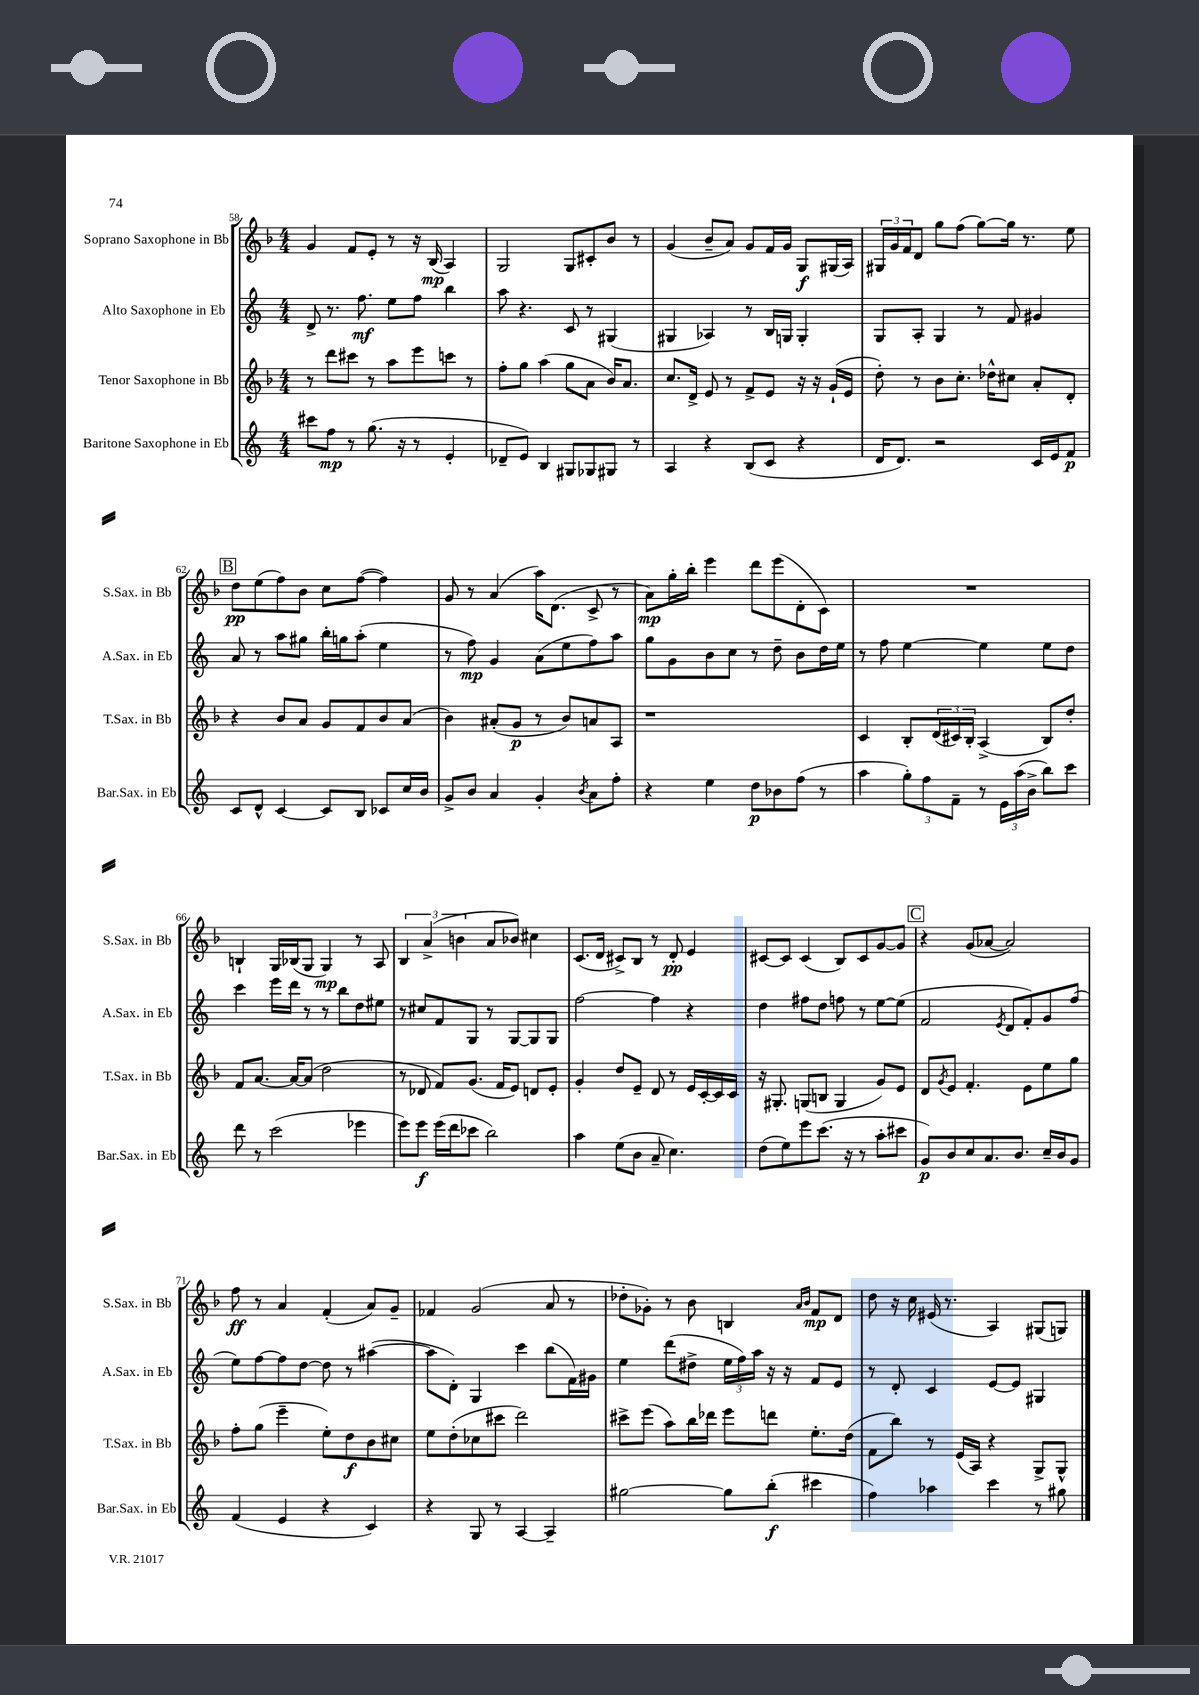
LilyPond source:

<<
\new StaffGroup <<
\new Staff = "s0" \with { instrumentName = "Soprano Saxophone in Bb" shortInstrumentName = "S.Sax. in Bb" } {
    \clef treble \key f \major \numericTimeSignature \time 4/4
    g'4 f'8 e'8-. r8 r16 bes16\mp( a4) |
    g2 g8 cis'8-. bes'8 r8 |
    g'4( bes'8-- a'8) g'8 f'16 g'16 g8\f gis16( a16) |
    \tuplet 3/2 { gis16 g'16 f'16 } d'8 g''8 f''8( g''8~) g''16 r8. e''8 |
    \mark \markup { \box "B" } d''8\pp e''8( f''8) bes'8 c''8 f''8~( f''4) |
    g'8 r8 a'4( a''16) d'8.( c'8-> r8 |
    a'8\mp) g''16-. bes''16-. e'''4 d'''8 e'''8( d'8-. c'8) |
    R1 |
    b4-! g16 bes16( g8 g4\mp) r8 a8 |
    \tuplet 3/2 { bes4 a'4->( b'4 } a'8 bes'8) cis''4 |
    c'8.( d'16 cis'8->) bes8 r8 d'8-.\pp e'4 |
    cis'8~ cis'8 cis'4( bes8) cis'8 g'8~ g'8 |
    \mark \markup { \box "C" } r4 g'8( aes'8~ aes'2) |
    f''8\ff r8 a'4 f'4-.( a'8) g'8-- |
    fes'4 g'2( a'8 r8 |
    des''8-. ges'8-.) r8 bes'8 b4 \grace { a'16 bes'16 } f'8\mp d'8 |
    d''8 r16 c''16 eis'16( r8. a4) gis8( g8) \bar "|." |
}
\new Staff = "s1" \with { instrumentName = "Alto Saxophone in Eb" shortInstrumentName = "A.Sax. in Eb" } {
    \clef treble \key c \major \numericTimeSignature \time 4/4
    d'8-> r8. f''8.\mf e''8 f''8 b''4 |
    a''8 r4. c'8 r8 gis4( |
    gis4 aes4) r8 b16 g16 g4-. |
    g8 a8-. g4 r8 f'8 gis'4 |
    \mark \markup { \box "B" } a'8 r8 a''8 gis''8 b''16-. g''16 a''8-.( e''4 |
    r8 f''8\mp) g'4 a'8( e''8 f''8) a''8 |
    g''8 g'8 b'8 c''8 r8 d''8-- b'8 d''16 e''16 |
    r8 f''8 e''4~ e''4 e''8 d''8 |
    c'''4 e'''16 d'''16 r8 r8 b''8 d''8 eis''8 |
    r8 cis''8 f'8 g8 r8 g8~ g8 g8 |
    f''2~ f''4 r4 |
    d''4 fis''8 d''8 f''8 r8 e''8~ e''8( |
    \mark \markup { \box "C" } f'2 \acciaccatura { e'8 } d'8 f'8-.) g'8 f''8( |
    e''8) f''8~ f''8 d''8~ d''8 r8 ais''4~( |
    ais''8 d'8-.) g4 c'''4 b''8( f'16) gis'16 |
    e''4 d'''8( dis''8-> \tuplet 3/2 { e''16 f''16) a''16 } r16 r16 f'8 e'8 |
    r8 d'8-. c'4 e'8~ e'8 gis4 \bar "|." |
}
\new Staff = "s2" \with { instrumentName = "Tenor Saxophone in Bb" shortInstrumentName = "T.Sax. in Bb" } {
    \clef treble \key f \major \numericTimeSignature \time 4/4
    r8 d'''8 cis'''8 r8 a''8 e'''8 c'''8 r8 |
    f''8-. g''8 a''4( g''8 a'8 bes'16) a'8. |
    c''8. d'16-> e'8 r8 f'8-> e'8 r16 r16 g'16-!( e'16 |
    d''8-.) r8 bes'8 c''8.-. des''16-^ cis''8 a'8-. d'8-. |
    \mark \markup { \box "B" } r4 bes'8 a'8 g'8 f'8 bes'8 a'8( |
    bes'4) ais'8-.( g'8\p r8 bes'8) a'8 a8 |
    r1 |
    c'4 bes8-. \tuplet 3/2 { d'16( cis'16) bes16-. } a4->( bes8) d''8-. |
    f'8 a'8.~ a'16~ a'8( d''2 |
    r8 des'8 f'8) g'8.( f'16 e'8) d'8 e'8-. |
    g'4-. d''8 e'8-- d'8 r8 e'16 c'16~-. c'16 c'16 |
    r16 gis8.-. g8( b8 g4 g'8) e'8 |
    \mark \markup { \box "C" } d'8 \acciaccatura { g'8 } e'8 f'4.-. e'8 e''8 g''8 |
    f''8-. g''8( e'''4-- e''8-.) d''8\f bes'8 cis''8 |
    e''8 d''8-.( ces''8 cis'''8 d'''2) |
    cis'''8-> e'''8( a''8) bes''16 des'''16 e'''8 d'''8 e''8.-. d''16( |
    f'8 bes''8) r8 e'16( a16) r4 g8-> g8-^ \bar "|." |
}
\new Staff = "s3" \with { instrumentName = "Baritone Saxophone in Eb" shortInstrumentName = "Bar.Sax. in Eb" } {
    \clef treble \key c \major \numericTimeSignature \time 4/4
    cis'''8 f''8\mp r8 g''8.( r16 r8 e'4-. |
    des'8-- e'8) b4 gis8 ges8 gis8 r8 |
    a4 r4 b8( c'8 r4 |
    d'16 d'8.) r2 c'16 e'16 f'8\p |
    \mark \markup { \box "B" } c'8 d'8-^ c'4~ c'8 b8 ces'8 c''16 b'16 |
    g'8-> b'8 a'4 g'4-. \acciaccatura { b'8 } a'8 f''8-. |
    r4 e''4 d''8\p bes'8 f''8( r8 |
    a''4 \tuplet 3/2 { g''8-.) f''8 f'8-- } r8 \tuplet 3/2 { e'16 a''16( b'16-> } b''8) c'''8 |
    d'''8 r8 c'''2( ees'''4 |
    e'''8) e'''8\f e'''16( d'''16 ces'''8 b''2) |
    a''4 e''8( b'8 a'8-- c''4.) |
    d''8( e''8) e'''8 c'''8.( r16 r8 a''8-. cis'''8 |
    \mark \markup { \box "C" } g'8\p) b'8 c''8 a'8. b'8. c''16-- b'16 g'8 |
    f'4( e'4 r4 c'4) |
    r4 g8 r8 a4~ a4-- |
    gis''2~ gis''8 b''8-.\f( cis'''4 |
    f''4) aes''4 c'''4 r8 gis''8 \bar "|." |
}
>>
>>
\layout { \context { \Score currentBarNumber = #58 } }
